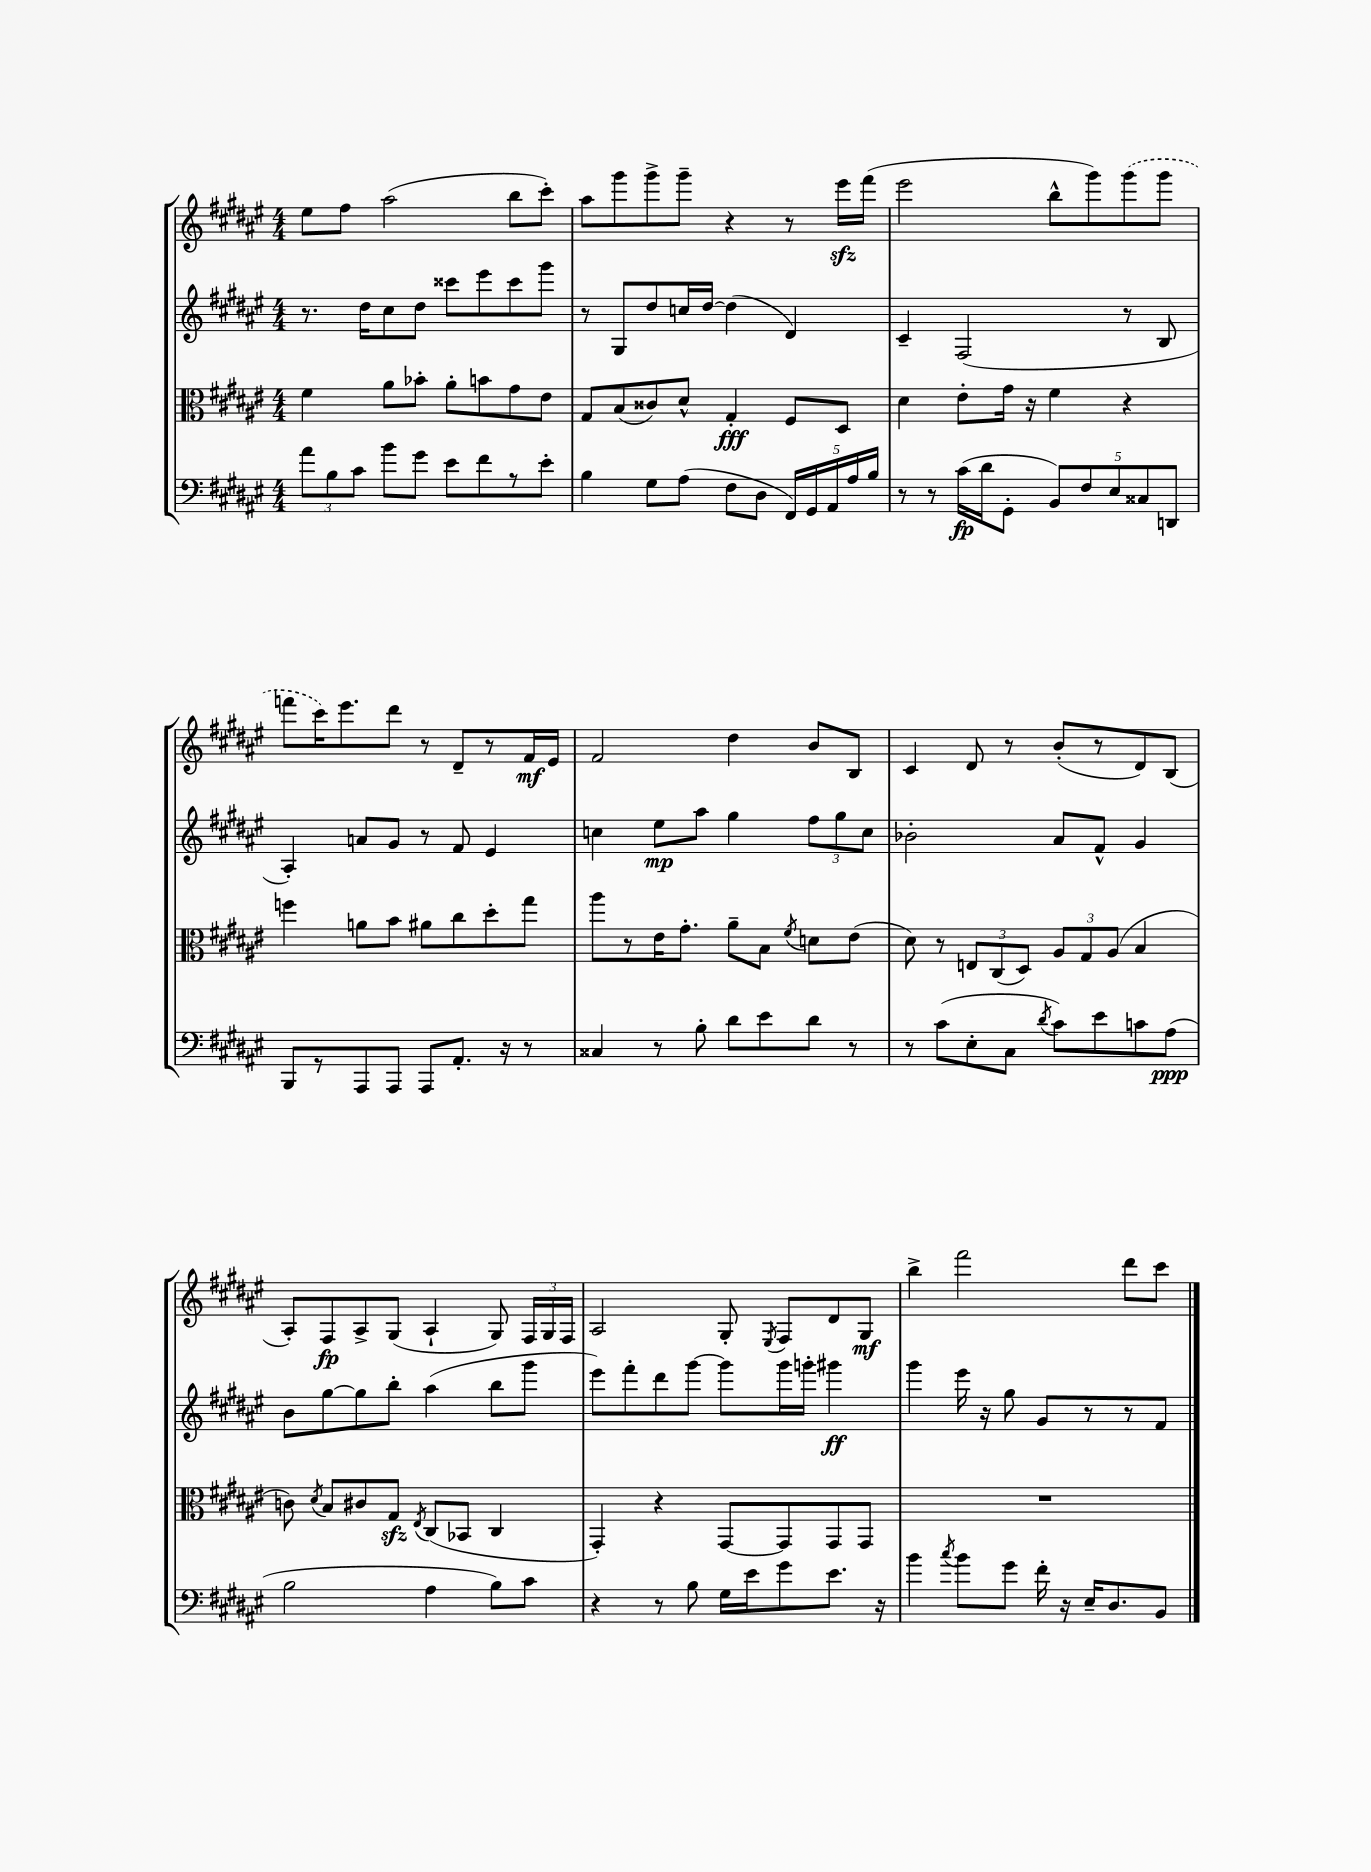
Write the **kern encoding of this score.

**kern	**kern	**kern	**kern
*staff4	*staff3	*staff2	*staff1
*clefF4	*clefC3	*clefG2	*clefG2
*k[f#c#g#d#a#e#]	*k[f#c#g#d#a#e#]	*k[f#c#g#d#a#e#]	*k[f#c#g#d#a#e#]
*M4/4	*M4/4	*M4/4	*M4/4
12a#	4f#	8.r	8ee#
12B	.	.	.
.	.	.	8ff#
12c#	.	.	.
.	.	16dd#	.
8b	8a#	8cc#	(2aa#
8g#	8b-'	8dd#	.
8e#	8a#'	8ccc##	.
8f#	8b	8eee#	.
8r	8g#	8ccc##	8bb
8e#'	8e#	8ggg#	8ccc#')
=	=	=	=
4B	8G#	8r	8aa#
.	(8B	8G#	8ggg#
8G#	8c##)	8dd#	8ggg#^
(8A#	8d#^^	16cc	8ggg#~
.	.	[16dd#	.
8F#	4G#'	(4dd#]	4r
8D#	.	.	.
20FF#)	8F#	4d#)	8r
20GG#	.	.	.
20AA#	.	.	.
.	8D#	.	16eee#
20A#	.	.	.
.	.	.	(16fff#
20B	.	.	.
=	=	=	=
8r	4d#	4c#~	2eee#
8r	.	.	.
(16c#	8e#'	(2F#	.
16d#	.	.	.
8GG#'	16g#	.	.
.	16r	.	.
10BB)	4f#	.	8bb^^
10F#	.	.	.
.	.	.	8ggg#)
10E#	.	.	.
.	4r	8r	(8ggg#
10C##	.	.	.
.	.	8B	8ggg#
10DD	.	.	.
=	=	=	=
8BBB	4ff	4A#')	8fff
8r	.	.	16ccc#)
.	.	.	8.eee#
8AAA#	8a	8a	.
8AAA#	8b	8g#	8ddd#
8AAA#	8a#	8r	8r
8.AA#'	8cc#	8f#	8d#~
.	8dd#'	4e#	8r
16r	.	.	.
8r	8gg#	.	16f#
.	.	.	16e#
=	=	=	=
4C##	8aa#	4cc	2f#
.	8r	.	.
8r	16e#	8ee#	.
.	8.g#'	.	.
8B'	.	8aa#	.
8d#	8a#~	4gg#	4dd#
8e#	8B	.	.
.	8qf#	.	.
8d#	8d	12ff#	8b
.	.	12gg#	.
8r	(8e#	.	8B
.	.	12cc	.
=	=	=	=
8r	8d#)	2b-'	4c#
(8c#	8r	.	.
8E#'	12E	.	8d#
.	(12C#	.	.
8C#	.	.	8r
.	12D#)	.	.
8qd#	.	.	.
8c#)	12A#	8a#	(8b'
.	12G#	.	.
8e#	.	8f#^^	8r
.	(12A#	.	.
8c	4B	4g#	8d#)
(8A#	.	.	(8B
=	=	=	=
2B	8c)	8b	8A#')
.	8qd#	.	.
.	8B	[8gg#	8F#
.	8c#	8gg#]	8A#^
.	8G#	8bb'	(8G#
.	8qE#	.	.
4A#	(8C#	(4aa#	4A#`
.	8BB-	.	.
8B)	4C#	8bb	8G#)
8c#	.	8ggg#	24F#
.	.	.	24G#
.	.	.	24F#
=	=	=	=
4r	4GG#')	8eee#)	2A#
.	.	8fff#'	.
8r	4r	8ddd#	.
8B	.	[8ggg#	.
16G#	[8GG#	8ggg#]	8G#'
16e#	.	.	.
.	.	.	8qE#
8g#	8GG#]	16ggg#	8F#
.	.	16ggg'	.
8.e#	8GG#	4ggg#	8d#
.	8GG#	.	8G#
16r	.	.	.
=	=	=	=
4b	1r	4ggg#	4bb^
8qcc#	.	.	.
8b	.	16eee#	2fff#
.	.	16r	.
8g#	.	8gg#	.
16f#'	.	8g#	.
16r	.	.	.
16E#~	.	8r	.
8.D#	.	.	.
.	.	8r	8ddd#
8BB	.	8f#	8ccc#
==	==	==	==
*-	*-	*-	*-
